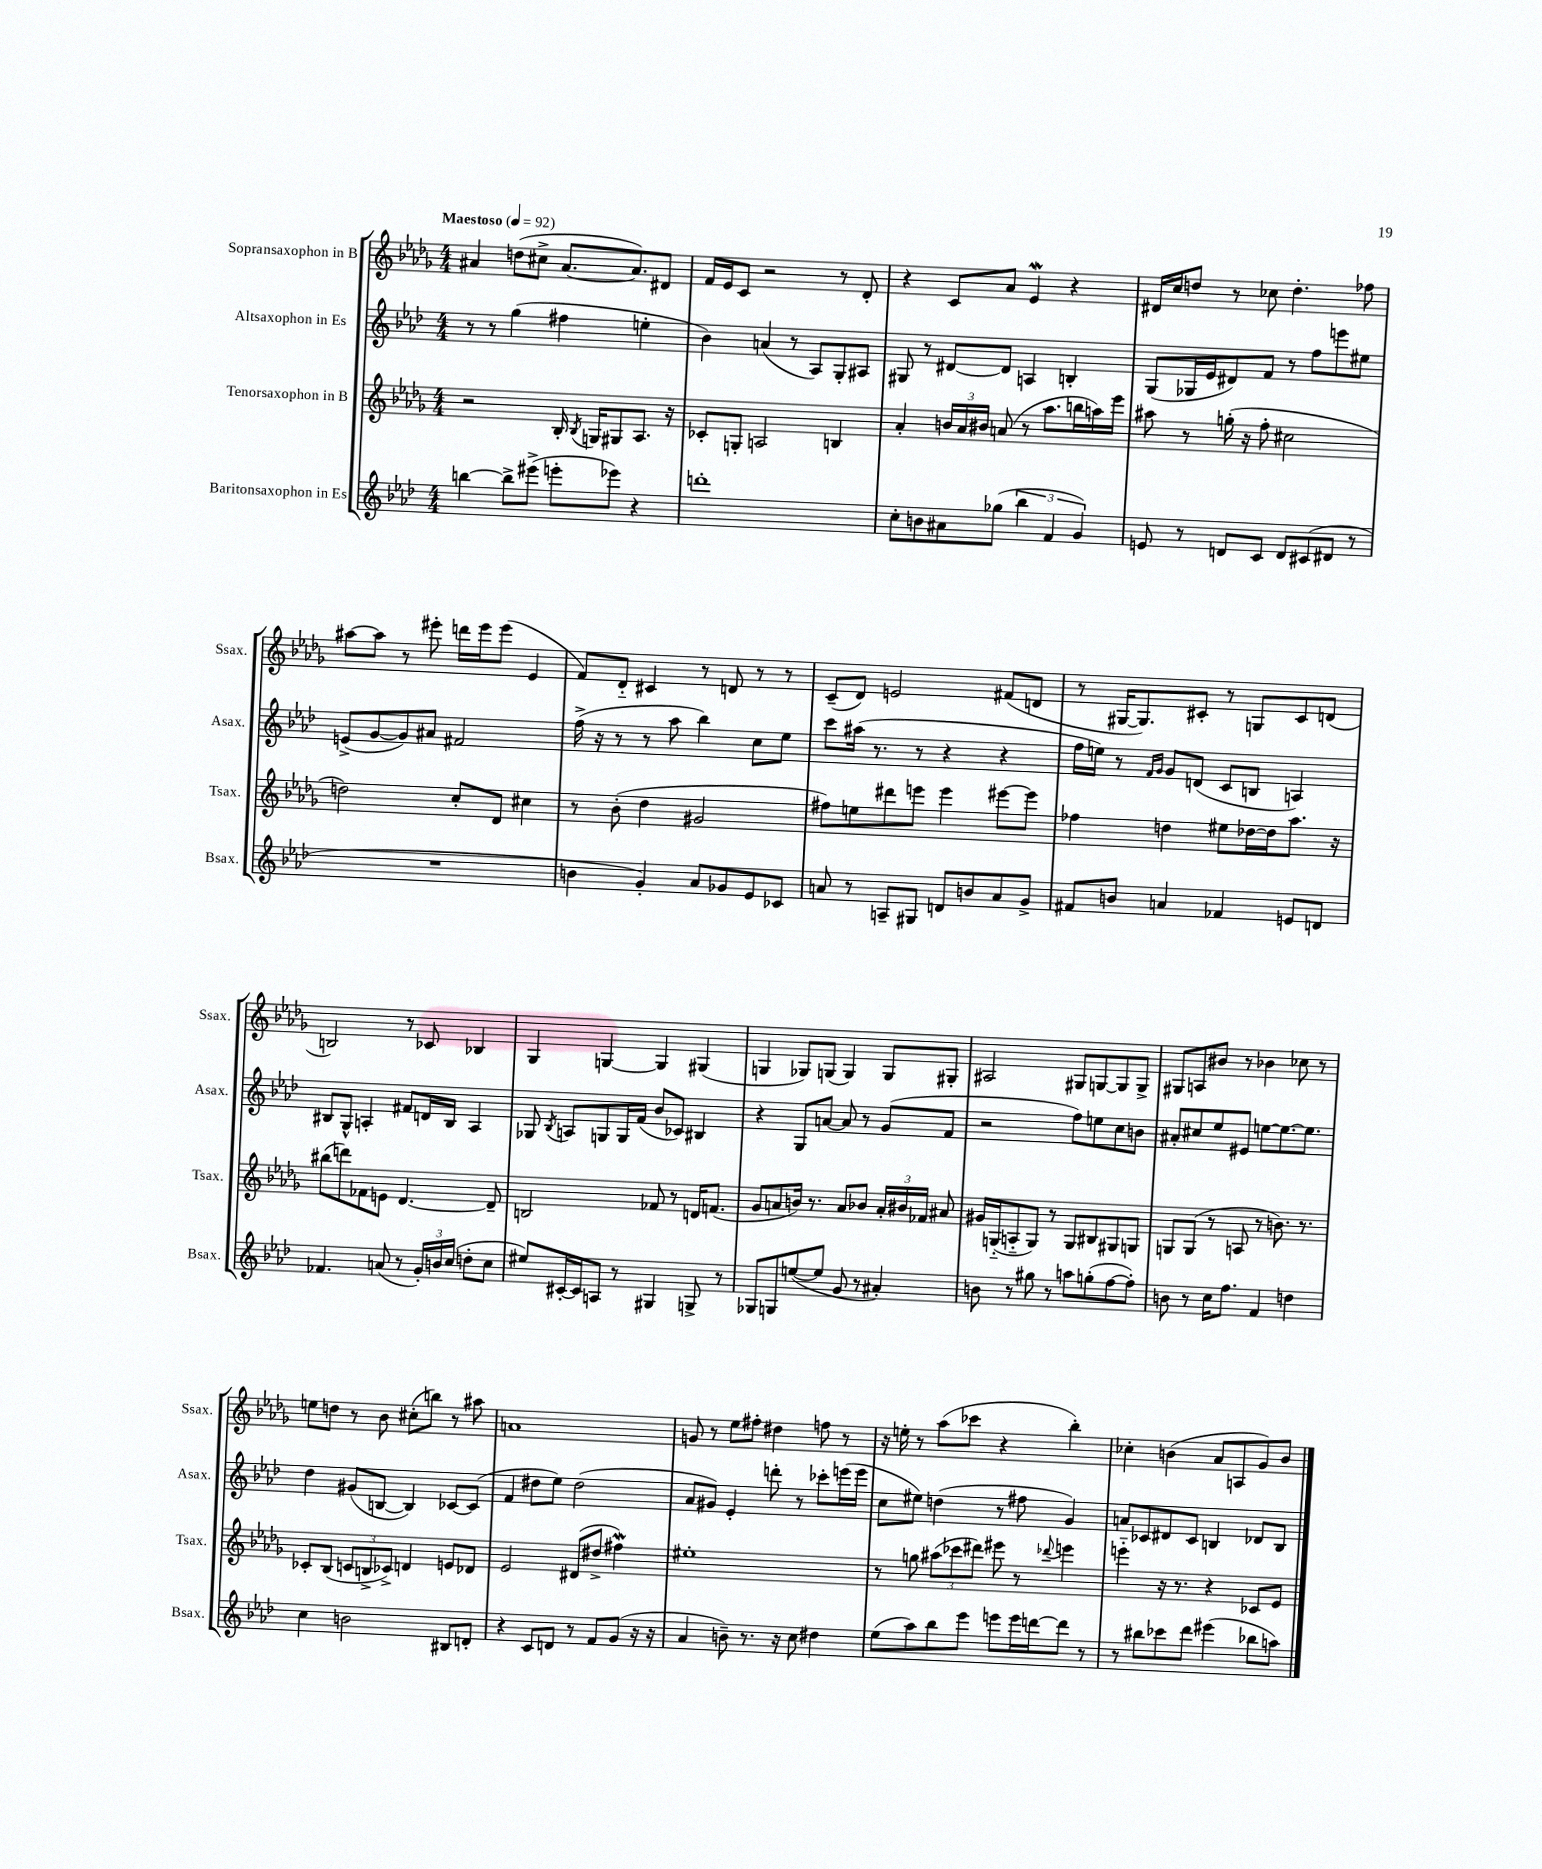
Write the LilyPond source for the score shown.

<<
\new StaffGroup <<
\new Staff = "s0" \with { instrumentName = "Sopransaxophon in B" shortInstrumentName = "Ssax." } {
    \clef treble \key des \major \numericTimeSignature \time 4/4 \tempo "Maestoso" 4 = 92
    \autoBeamOff ais'4 d''8[( cis''8]-> ais'8.[~ ais'8.) dis'8] |
    f'16[ ees'16 c'8] r2 r8 des'8-. |
    r4 c'8[ aes'8] ees'4\mordent r4 |
    dis'16[ c''16 d''8] r8 ces''8 d''4.-. fes''8 |
    ais''8[~ ais''8] r8 eis'''8-. d'''16[ eis'''16 eis'''8]( ees'4 |
    f'8[) des'8]-_ cis'4 r8 d'8 r8 r8 |
    c'8[--( des'8]) e'2 fis'8[( d'8] |
    r8 gis16[~ gis8.) cis'8]-. r8 g8[ cis'8 d'8]( |
    b2) r8 ces'8 bes4 |
    ges4 g4~ g4 gis4( |
    g4 ges8[) g8]( g4) g8[ gis8]-. |
    ais2 gis8[ g8~ g8 g8]-> |
    gis8[ a8 bis'8] r8 bes'4 ces''8 r8 |
    e''8[ d''8] r8 bes'8 cis''8[-.( b''8]) r8 ais''8 |
    a'1 |
    g'8 r8 ees''8[ fis''8]-. dis''4 f''8 r8 |
    r16 e''16-. r8 aes''8[( ces'''8] r4 bes''4-.) |
    ces''4-. b'4( aes'8[ a8 ges'8) b'8] \bar "|." |
}
\new Staff = "s1" \with { instrumentName = "Altsaxophon in Es" shortInstrumentName = "Asax." } {
    \clef treble \key aes \major \numericTimeSignature \time 4/4
    \autoBeamOff r8 r8 g''4( fis''4 e''4-. |
    bes'4) a'4( r8 aes8[) g8-. ais8] |
    gis8 r8 dis'8[~ dis'8] a4 b4-. |
    g8[( ges16 ees'16 dis'8) f'8] r8 f''8[ e'''8 eis''8] |
    e'8[->( g'8~ g'8) ais'8] fis'2 |
    f''16->( r16 r8 r8 aes''8 bes''4) c''8[ ees''8] |
    c'''8[ ais''16]( r8. r8 r4 r4 |
    f''16[ e''16]) r8 \grace { f'16[ g'16] } g'8[ d'8]( c'8[ b8] a4) |
    bis8[ g8]-^ a4-. fis'8[ d'16 bis16] a4 |
    ges8 \acciaccatura { bes8 } a8[ g8 g16 f'16]( bes'8[ ces'8]) bis4 |
    r4 g8[ a'8]~ a'8 r8 g'8[( f'8] |
    r2 f''8[) e''8 c''8 b'8] |
    ais'8[-. cis''8 ees''8 eis'8] e''8[~ e''8.~ e''8.] |
    des''4 gis'8[( b8]~ b4) ces'8[~ ces'8]( |
    f'4 dis''8[ ees''8]) dis''2( |
    aes'8[ gis'8]) ees'4-. d'''8-. r8 ces'''8[-. e'''16( e'''16] |
    c''8[ eis''8]) d''4( r8 fis''8 g'4) |
    a'8[ ces'8 dis'8 ces'8] b4 des'8[ b8] \bar "|." |
}
\new Staff = "s2" \with { instrumentName = "Tenorsaxophon in B" shortInstrumentName = "Tsax." } {
    \clef treble \key des \major \numericTimeSignature \time 4/4
    \autoBeamOff r2 bes16-. \acciaccatura { bes8 } g16[ gis8 aes8.] r16 |
    ces'8[-. g8]-. a2 b4 |
    aes'4-. \tuplet 3/2 { b'16[ aes'16 bis'16] } a'8( r8 aes''8.[ b''16 a''16) ees'''16] |
    ais''8 r8 g''16-.( r16 f''8-. cis''2 |
    d''2) c''8[-. des'8] cis''4 |
    r8 bes'8-.( des''4 gis'2 |
    fis''8[) e''8 dis'''8 e'''8] e'''4 eis'''8[~ eis'''8] |
    fes''4 d''4 eis''8[ des''16~ des''16 aes''8.] r16 |
    bis''8[( d'''8) fes'8 e'8] des'4.~ des'8-- |
    b2 fes'8 r8 d'16[ f'8.]( |
    ges'8[ a'8 b'16]) r8. a'8[ bes'8] \tuplet 3/2 { a'16[-. bis'16 fes'16] } ais'8 |
    gis'16[ g16-_( a8-_ g8]) r8 g8[ bis8 gis8 g8] |
    g8[ g8]( r8 a8 r8 b'8.) r8. |
    ces'8[-. bes8]( \tuplet 3/2 { c'8[ b8-> ces'8]->) } d'4 e'8[ des'8] |
    ees'2 dis'8[( dis''8]-> fis''4\mordent) |
    eis''1-. |
    r8 g''8 \tuplet 3/2 { ais''8[( ces'''8 dis'''8]) } eis'''8 r8 \appoggiatura { des'''8 } e'''4 |
    e'''4-_ r16 r8. r4 ces'8[ ees'8] \bar "|." |
}
\new Staff = "s3" \with { instrumentName = "Baritonsaxophon in Es" shortInstrumentName = "Bsax." } {
    \clef treble \key aes \major \numericTimeSignature \time 4/4
    \autoBeamOff b''4~ b''8[-> eis'''8]->( e'''8[-. ees'''8]) r4 |
    d'''1-. |
    c''8[-. b'8 ais'8 ges''8]( \tuplet 3/2 { bes''4 f'4 g'4) } |
    e'8 r8 d'8[ c'8] d'8[ cis'8( dis'8] r8 |
    R1 |
    b'4 g'4-.) aes'8[ ges'8 ees'8 ces'8] |
    a'8 r8 a8[-- gis8] d'8[ b'8 a'8 g'8]-> |
    fis'8[ b'8] a'4 fes'4 e'8[ d'8] |
    fes'4. a'8( r8 \tuplet 3/2 { g'16[-.) b'16 c''16]( } d''8[-. c''8] |
    eis''8[) cis'16~-. cis'16 a8] r8 gis4 g8-> r8 |
    ges8[ g8 e''8~( e''8] g'8 r8 ais'4-.) |
    b'8 r8 gis''8 r8 a''8[ g''8-.( f''8~ f''8]-.) |
    b'8 r8 c''16[ f''8.] f'4 d''4 |
    c''4 b'2 bis8[ d'8]-. |
    r4 c'8[ d'8] r8 f'8[ g'8]( r16 r16 |
    aes'4 b'8--) r8. r16 c''8 dis''4 |
    ees''8[( aes''8) bes''8 ees'''8] e'''8[ e'''16 d'''16~ d'''8] r8 |
    r8 bis''8[ ces'''8 des'''8] eis'''4( bes''8[ a''8]) \bar "|." |
}
>>
>>
\layout { \context { \Score \remove "Bar_number_engraver" } }
